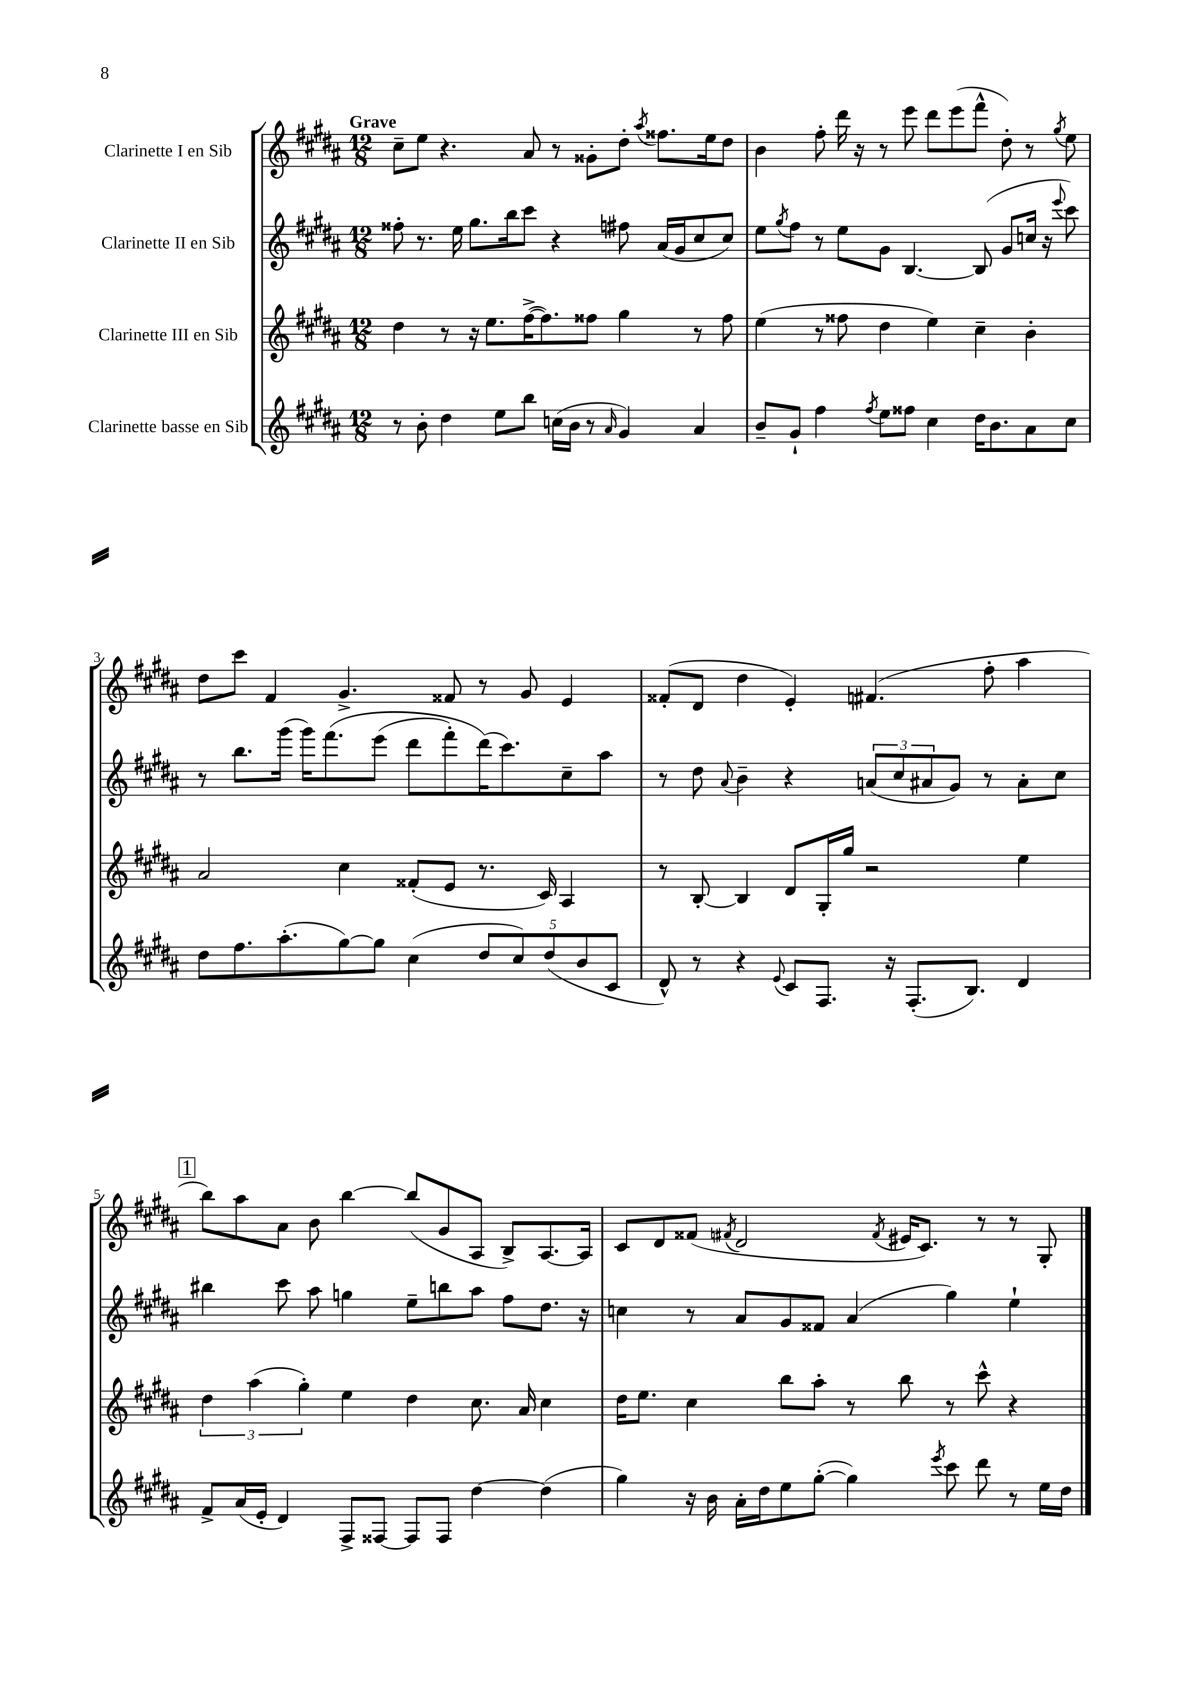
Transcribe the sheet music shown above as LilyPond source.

<<
\new StaffGroup <<
\new Staff = "s0" \with { instrumentName = "Clarinette I en Sib" } {
    \clef treble \key b \major \numericTimeSignature \time 12/8 \tempo "Grave"
    cis''8-- e''8 r4. ais'8 r8 gisis'8-. dis''8-. \acciaccatura { ais''8 } fisis''8. e''16 dis''8 |
    b'4 fis''8-. dis'''16 r16 r8 e'''8 dis'''8 e'''8( fis'''8-^ dis''8-.) r8 \acciaccatura { gis''8 } e''8 |
    dis''8 cis'''8 fis'4 gis'4.-> fisis'8 r8 gis'8 e'4 |
    fisis'8-.( dis'8 dis''4 e'4-.) fis'4.( fis''8-. ais''4 |
    \mark \markup { \box "1" } b''8) ais''8 ais'8 b'8 b''4~ b''8( gis'8 ais8 b8->) ais8.~ ais16 |
    cis'8 dis'8 fisis'8( \acciaccatura { fis'8 } dis'2 \acciaccatura { fis'8 } eis'16 cis'8.) r8 r8 gis8-. \bar "|." |
}
\new Staff = "s1" \with { instrumentName = "Clarinette II en Sib" } {
    \clef treble \key b \major \numericTimeSignature \time 12/8
    fisis''8-. r8. e''16 gis''8. b''16 cis'''8 r4 fis''8 ais'16( gis'16 cis''8 cis''8) |
    e''8 \acciaccatura { gis''8 } fis''8 r8 e''8 gis'8 b4.~ b8( gis'8 c''16 r16 \appoggiatura { e'''8 } cis'''8) |
    r8 b''8. gis'''16( gis'''16) fis'''8.\( e'''8( dis'''8 fis'''8-.) dis'''16(\) cis'''8.) cis''8-- ais''8 |
    r8 dis''8 \appoggiatura { ais'8 } b'4-- r4 \tuplet 3/2 { a'8( cis''8 ais'8 } gis'8) r8 ais'8-. cis''8 |
    \mark \markup { \box "1" } bis''4 cis'''8 ais''8 g''4 e''8-- b''8 ais''8 fis''8 dis''8. r16 |
    c''4 r8 ais'8 gis'8 fisis'8 ais'4( gis''4) e''4-! \bar "|." |
}
\new Staff = "s2" \with { instrumentName = "Clarinette III en Sib" } {
    \clef treble \key b \major \numericTimeSignature \time 12/8
    dis''4 r8 r16 e''8. fis''16~->( fis''8.) fisis''8 gis''4 r8 fisis''8 |
    e''4( r8 fisis''8 dis''4 e''4) cis''4-- b'4-. |
    ais'2 cis''4 fisis'8-.( e'8 r8. cis'16) ais4 |
    r8 b8~-. b4 dis'8 gis16-. gis''16 r2 e''4 |
    \mark \markup { \box "1" } \tuplet 3/2 { dis''4 ais''4( gis''4-.) } e''4 dis''4 cis''8. ais'16 cis''4 |
    dis''16 e''8. cis''4 b''8 ais''8-. r8 b''8 r8 cis'''8-^ r4 \bar "|." |
}
\new Staff = "s3" \with { instrumentName = "Clarinette basse en Sib" } {
    \clef treble \key b \major \numericTimeSignature \time 12/8
    r8 b'8-. dis''4 e''8 b''8 c''16( b'16 r8 \grace { ais'16 } gis'4) ais'4 |
    b'8-- gis'8-! fis''4 \acciaccatura { fis''8 } e''8 fisis''8 cis''4 dis''16 b'8. ais'8 cis''8 |
    dis''8 fis''8. ais''8.-.( gis''8~) gis''8 cis''4( \tuplet 5/4 { dis''8 cis''8) dis''8( b'8 cis'8 } |
    dis'8-^) r8 r4 \appoggiatura { e'8 } cis'8 fis8. r16 fis8.-.( b8.) dis'4 |
    \mark \markup { \box "1" } fis'8-> ais'16( e'16-. dis'4) fis8-> fisis8~ fisis8 fisis8 dis''4~ dis''4( |
    gis''4) r16 b'16 ais'16-. dis''16 e''8 gis''8~-.( gis''4) \acciaccatura { e'''8 } cis'''8 dis'''8 r8 e''16 dis''16 \bar "|." |
}
>>
>>
